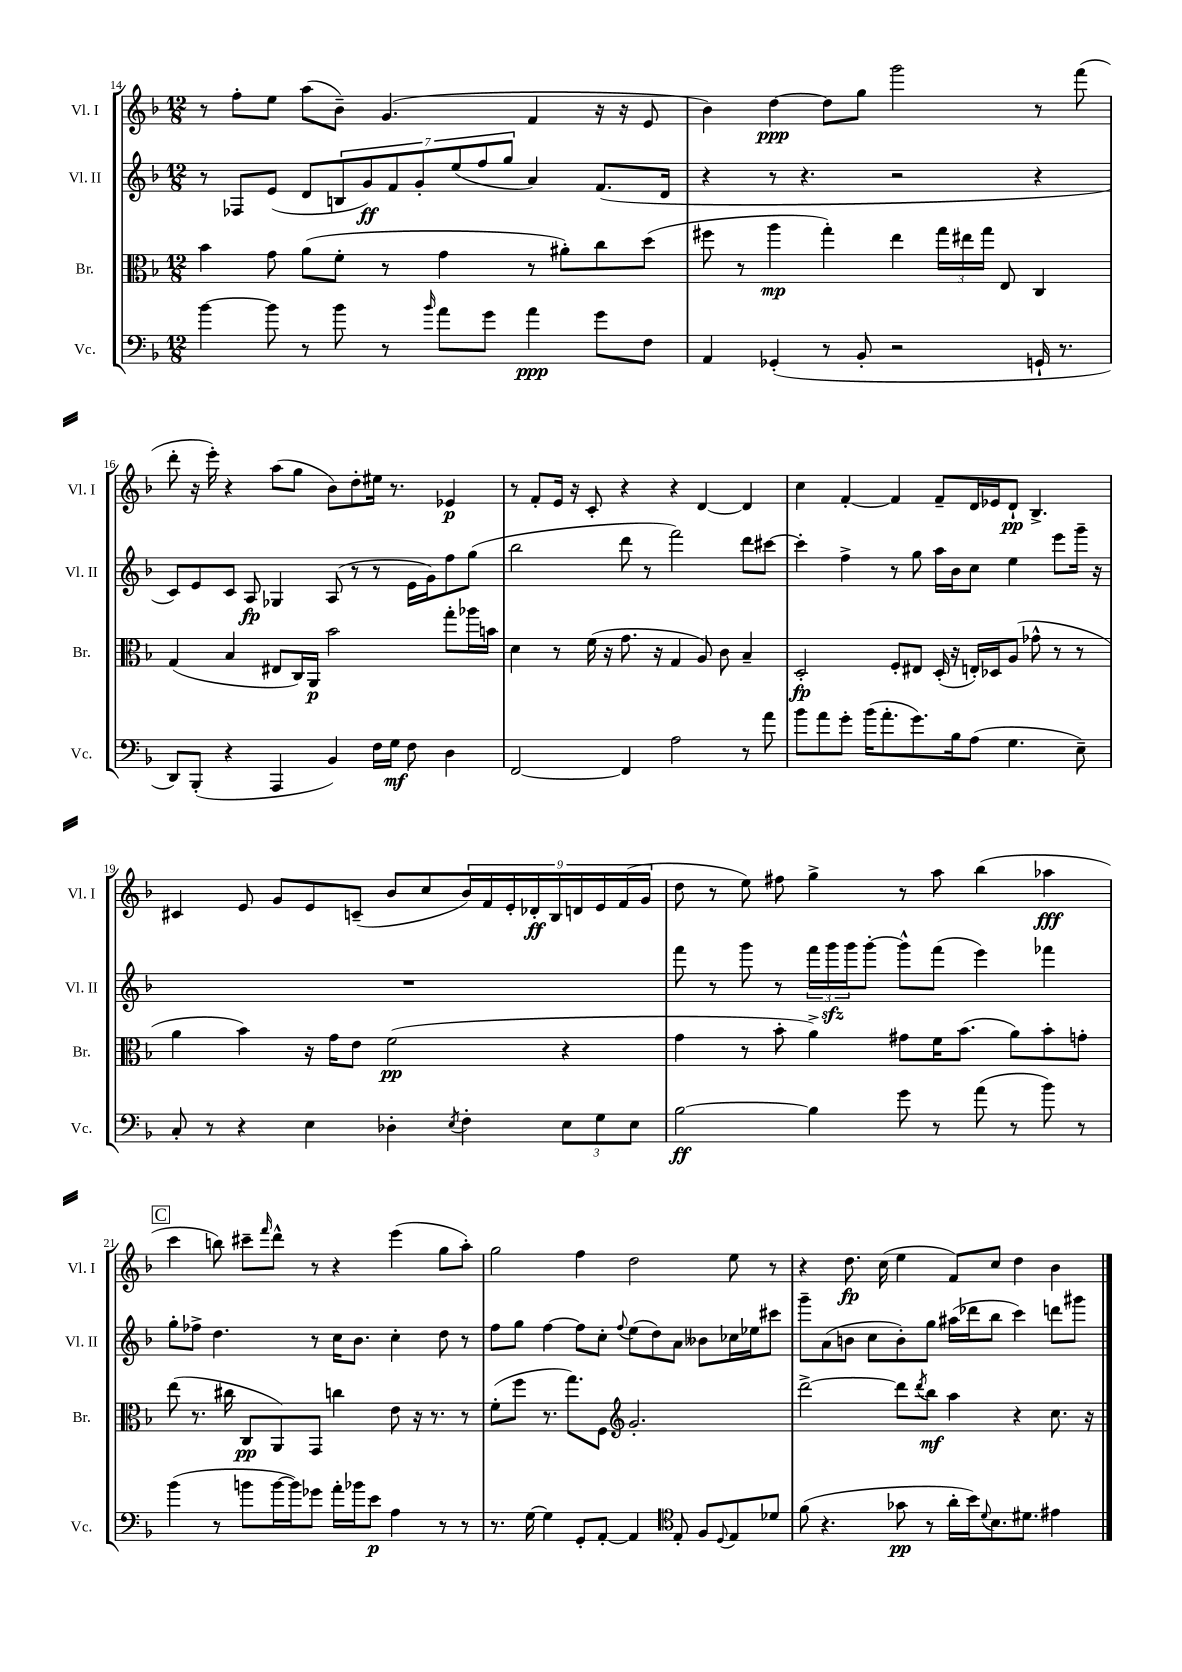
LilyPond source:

<<
\new StaffGroup <<
\new Staff = "s0" \with { instrumentName = "Vl. I" shortInstrumentName = "Vl. I" } {
    \clef treble \key f \major \numericTimeSignature \time 12/8
    r8 f''8-. e''8 a''8( bes'8--) g'4.( f'4 r16 r16 e'8 |
    bes'4) d''4~\ppp d''8 g''8 g'''2 r8 f'''8( |
    d'''8-. r16 e'''16-.) r4 a''8( g''8 bes'8) d''8-. eis''16 r8. ees'4\p |
    r8 f'8-. e'16 r16 c'8-. r4 r4 d'4~ d'4 |
    c''4 f'4~-. f'4 f'8-- d'16 ees'16 d'8-!\pp bes4.-> |
    cis'4 e'8 g'8 e'8 c'8--( bes'8 c''8 \tuplet 9/8 { bes'16) f'16 e'16-. des'16-.\ff bes16 d'16 e'16 f'16( g'16 } |
    d''8 r8 e''8) fis''8 g''4-> r8 a''8 bes''4( aes''4\fff |
    \mark \markup { \box "C" } c'''4 b''8) cis'''8-- \grace { f'''16 } d'''8-^ r8 r4 e'''4( g''8 a''8-.) |
    g''2 f''4 d''2 e''8 r8 |
    r4 d''8.\fp c''16( e''4 f'8) c''8 d''4 bes'4 \bar "|." |
}
\new Staff = "s1" \with { instrumentName = "Vl. II" shortInstrumentName = "Vl. II" } {
    \clef treble \key f \major \numericTimeSignature \time 12/8
    r8 fes8 e'8( d'8 \tuplet 7/4 { b8 g'8\ff) f'8 g'8-. e''8( f''8 g''8 } a'4) f'8.( d'16 |
    r4 r8 r4. r2 r4 |
    c'8) e'8 c'8 a8\fp ges4 a8( r8 r8 e'16 g'16) f''8 g''8( |
    bes''2 d'''8 r8 f'''2) d'''8 cis'''8~ |
    cis'''4-. f''4-> r8 g''8 a''16 bes'16 c''8 e''4 e'''8 g'''16-- r16 |
    R1. |
    f'''8 r8 g'''8 r8 \tuplet 3/2 { f'''16 g'''16\sfz g'''16 } g'''8~-. g'''8-^ f'''8( e'''4) fes'''4 |
    \mark \markup { \box "C" } g''8-. fes''8-> d''4. r8 c''16 bes'8. c''4-. d''8 r8 |
    f''8 g''8 f''4~ f''8 c''8-. \appoggiatura { f''8 } e''8( d''8) a'8 beses'8 ces''16 ees''16 cis'''8 |
    g'''8-- a'8( b'8 c''8 b'8-.) g''8 ais''16( des'''16 bes''8 c'''4) d'''8 gis'''8 \bar "|." |
}
\new Staff = "s2" \with { instrumentName = "Br." shortInstrumentName = "Br." } {
    \clef alto \key f \major \numericTimeSignature \time 12/8
    bes'4 g'8 a'8( f'8-. r8 g'4 r8 ais'8-.) c''8 d''8( |
    fis''8 r8 a''4\mp g''4-.) e''4 \tuplet 3/2 { g''16 eis''16 g''16 } e8 c4 |
    g4( bes4 eis8 c16) a,16\p bes'2 g''8-. aes''16 b'16 |
    d'4 r8 f'16( r16 g'8. r16 g4 a8) c'8 bes4-- |
    d2-.\fp f8-. eis8 d16-.( r16 e16-.) des16 a8( ges'8-^ r8 r8 |
    a'4 bes'4) r16 g'16 e'8 f'2\pp( r4 |
    g'4 r8 bes'8-. a'4->) gis'8 f'16 bes'8.( a'8) bes'8-. g'8-. |
    \mark \markup { \box "C" } e''8( r8. cis''16 c8\pp a,8) g,8 c''4 e'8 r16 r8. r8 |
    f'8-.( f''8 r8. g''8.) f8 \clef treble g'2.-. |
    d'''2~-> d'''8 \acciaccatura { d'''8 } bes''8\mf a''4 r4 c''8. r16 \bar "|." |
}
\new Staff = "s3" \with { instrumentName = "Vc." shortInstrumentName = "Vc." } {
    \clef bass \key f \major \numericTimeSignature \time 12/8
    bes'4~ bes'8 r8 bes'8 r8 \grace { bes'16 } a'8 g'8 a'4\ppp g'8 f8 |
    a,4 ges,4-.( r8 bes,8-. r2 g,16-! r8. |
    d,8) bes,,8-.( r4 a,,4 bes,4) f16 g16\mf f8 d4 |
    f,2~ f,4 a2 r8 a'8 |
    bes'8 a'8 g'8-. bes'16( a'8.-. g'8.) bes16 a8( g4. e8--) |
    c8-. r8 r4 e4 des4-. \acciaccatura { e8 } f4-. \tuplet 3/2 { e8 g8 e8 } |
    bes2~\ff bes4 g'8 r8 a'8( r8 bes'8) r8 |
    \mark \markup { \box "C" } bes'4( r8 b'8 b'16~ b'16) ges'8 a'16-. bes'16 e'8\p a4 r8 r8 |
    r8. g16~ g4 g,8-. a,8~-. a,4 \clef tenor e8-. f8 \appoggiatura { d8 } e8 des'8 |
    f'8( r4. ges'8\pp r8 a'16-. bes'16) \appoggiatura { d'8 } bes8. dis'8. eis'4 \bar "|." |
}
>>
>>
\layout { \context { \Score currentBarNumber = #14 } }
